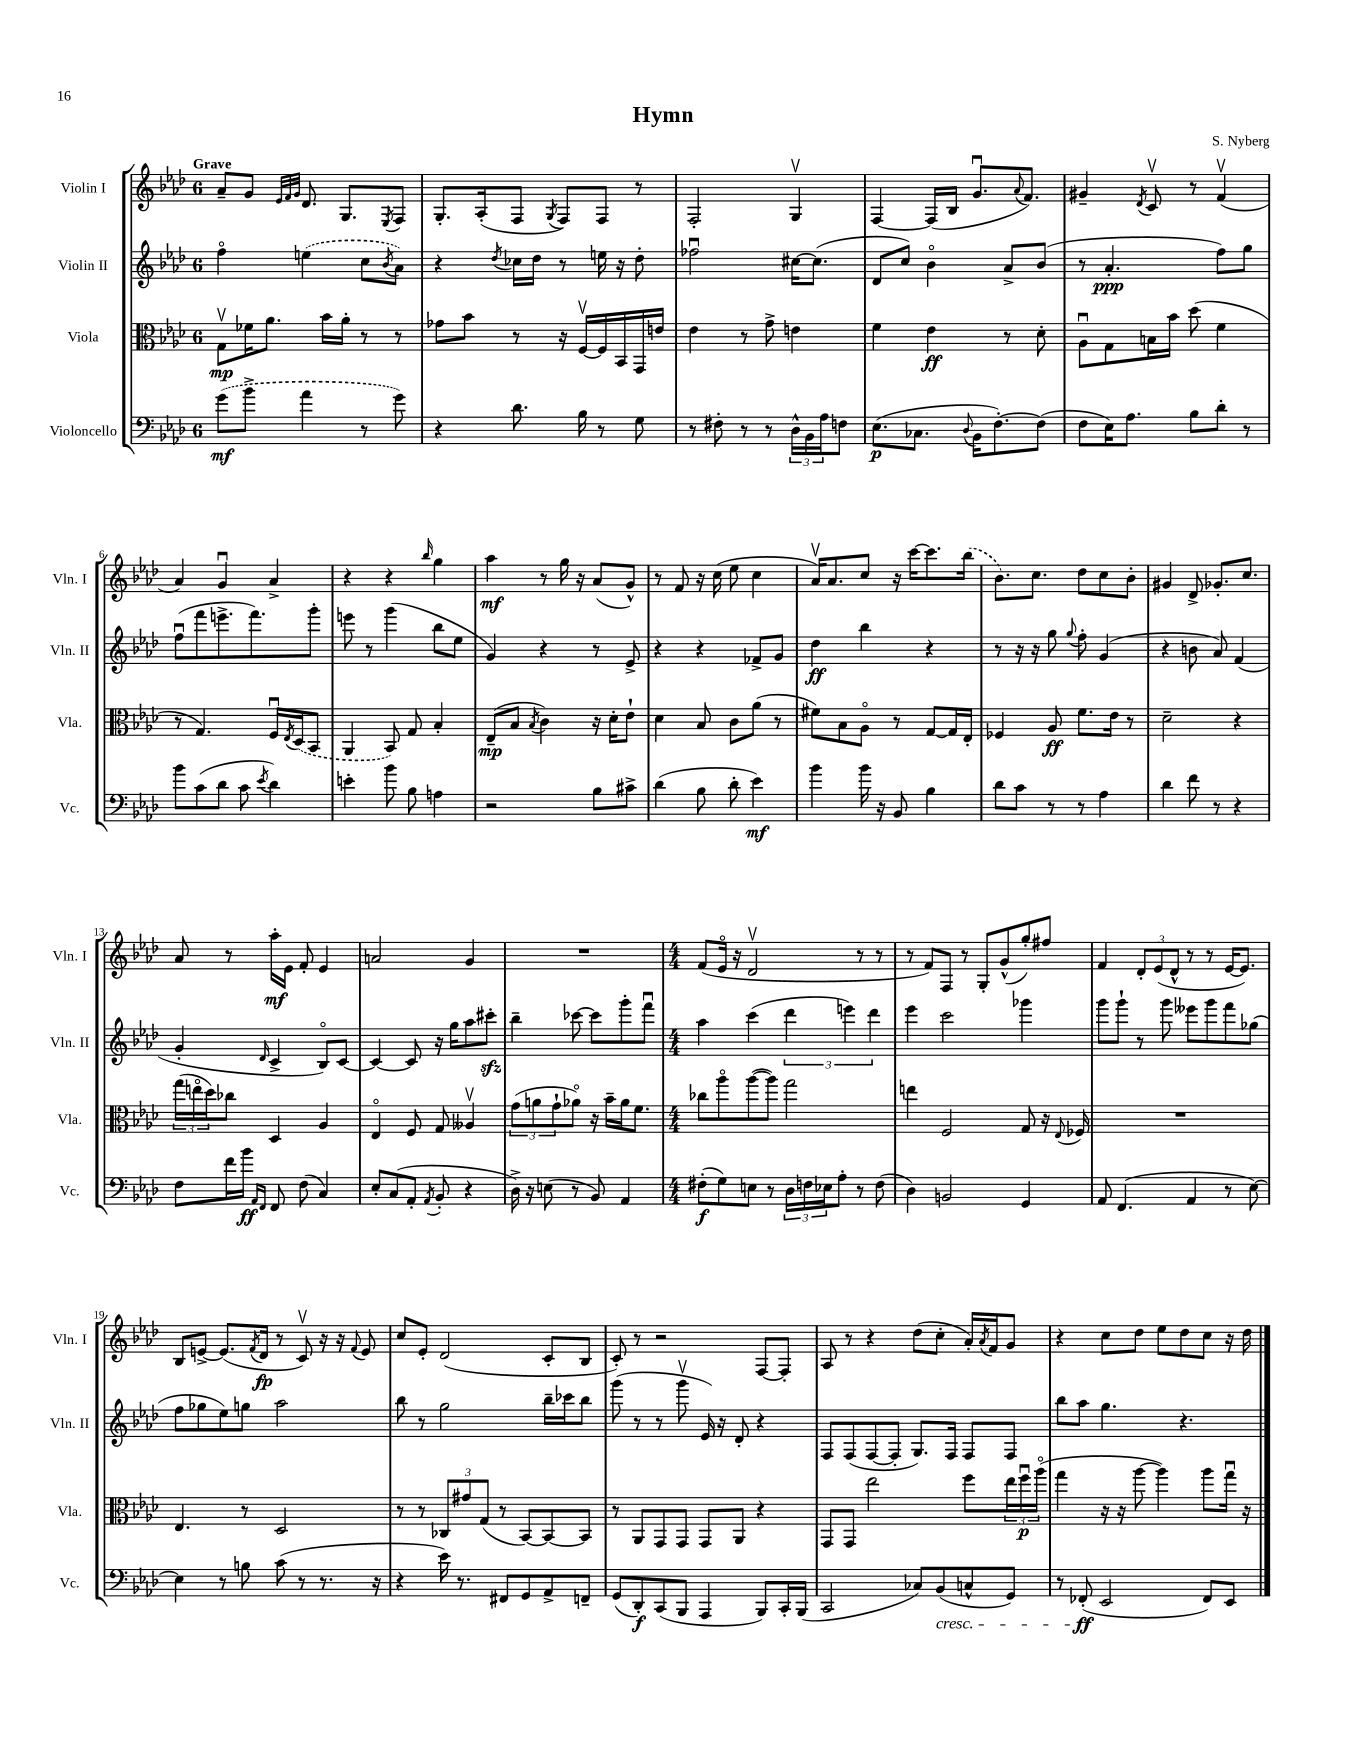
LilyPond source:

\header { title = "Hymn" composer = "S. Nyberg" }
<<
\new StaffGroup <<
\new Staff = "s0" \with { instrumentName = "Violin I" shortInstrumentName = "Vln. I" } {
    \clef treble \key aes \major \once \override Staff.TimeSignature.style = #'single-digit \time 6/8 \tempo "Grave"
    aes'8-- g'8 \grace { ees'32 f'32 g'32 } des'8. g8. \acciaccatura { ees8 } f8 |
    g8.-. aes16-.( f8 \acciaccatura { g8 } f8) f8 r8 |
    f2-. g4\upbow |
    f4~ f16( bes16 g'8.\downbow \appoggiatura { aes'8 } f'8.) |
    gis'4-- \acciaccatura { des'8 } c'8\upbow r8 f'4\upbow( |
    aes'4) g'4\downbow aes'4-> |
    r4 r4 \grace { bes''16 } g''4 |
    aes''4\mf r8 g''16 r16 aes'8( g'8-^) |
    r8 f'8 r16 c''16( ees''8 c''4 |
    aes'16\upbow) aes'8. c''8 r16 c'''16~ c'''8. \once \slurDashed bes''16( |
    bes'8.) c''8. des''8 c''8 bes'8-. |
    gis'4 des'8-> ges'8.-. c''8. |
    aes'8 r8 aes''16-.\mf ees'16 f'8-. ees'4 |
    a'2 g'4 |
    R2. |
    \numericTimeSignature \time 4/4 f'8( ees'16\flageolet r16 des'2\upbow r8 r8 |
    r8 f'8) f8 r8 g8-. g'8-^( g''8-.) fis''8 |
    f'4 \tuplet 3/2 { des'8-. ees'8( des'8-^ } r8 r8 ees'16~ ees'8.) |
    bes8 e'8~-> e'8.( \acciaccatura { f'8 } des'16\fp r8 c'8\upbow) r16 r16 \appoggiatura { f'8 } e'8 |
    c''8 ees'8-. des'2( c'8-. bes8 |
    c'8-.) r8 r2 f8~ f8-. |
    aes8 r8 r4 des''8( c''8-. aes'16-.) \acciaccatura { aes'8 } f'16 g'8 |
    r4 c''8 des''8 ees''8 des''8 c''8 r16 des''16 \bar "|." |
}
\new Staff = "s1" \with { instrumentName = "Violin II" shortInstrumentName = "Vln. II" } {
    \clef treble \key aes \major \once \override Staff.TimeSignature.style = #'single-digit \time 6/8
    f''4\flageolet \once \slurDashed e''4( c''8 \acciaccatura { bes'8 } aes'8) |
    r4 \acciaccatura { des''8 } ces''16 des''16 r8 e''16 r16 des''8-. |
    fes''2\downbow cis''16~ cis''8.( |
    des'8 c''8) bes'4\flageolet aes'8-> bes'8( |
    r8 aes'4.-.\ppp f''8) g''8 |
    f''8\downbow( f'''8 e'''8.-> f'''8.) g'''8-. |
    e'''8 r8 g'''4( bes''8 ees''8 |
    g'4) r4 r8 ees'8-> |
    r4 r4 fes'8-> g'8 |
    des''4\ff bes''4 r4 |
    r8 r16 r16 g''8 \appoggiatura { g''8 } f''8-. g'4( |
    r4 b'8 aes'8) f'4( |
    g'4-. \grace { des'16 } c'4-> bes8\flageolet) c'8~ |
    c'4~ c'8 r16 g''16 aes''8 cis'''8-.\sfz |
    bes''4-- ces'''8~ ces'''8 g'''8-. f'''8\downbow |
    \numericTimeSignature \time 4/4 aes''4 c'''4( \tuplet 3/2 { des'''4 e'''4) des'''4 } |
    ees'''4 c'''2 ges'''4 |
    g'''8 g'''8-! r8 g'''8 eeses'''8 g'''8 f'''8 ges''8( |
    f''8 ges''8 ees''8) g''8 aes''2 |
    bes''8 r8 g''2 bes''16-- ces'''16 bes''8 |
    g'''8( r8 r8 g'''8\upbow ees'16) r16 des'8-. r4 |
    f8 f8( f8~ f8-. g8.) f16 f8 f8 |
    bes''8 aes''8 g''4. r4. \bar "|." |
}
\new Staff = "s2" \with { instrumentName = "Viola" shortInstrumentName = "Vla." } {
    \clef alto \key aes \major \once \override Staff.TimeSignature.style = #'single-digit \time 6/8
    g8\upbow\mp fes'16 aes'8. bes'16 aes'16-. r8 r8 |
    ges'8 bes'8 r8 r16 f16~\upbow f16 bes,16 g,16 e'16 |
    ees'4 r8 g'8-> e'4 |
    f'4 ees'4\ff r8 des'8-. |
    aes8\downbow g8 b16 bes'16 des''8( f'4 |
    r8 g4.) f16\downbow \acciaccatura { ees8 } \once \slurDashed des16( bes,8 |
    aes,4 bes,8) g8 bes4-. |
    ees8--\mp( bes8 \acciaccatura { bes8 } c'4) r16 des'16-. ees'8-! |
    des'4 bes8 c'8 aes'8( r8 |
    fis'8) bes8 aes8\flageolet r8 g8~ g16 ees16-. |
    fes4 aes8\ff f'8. ees'16 r8 |
    des'2-- r4 |
    \tuplet 3/2 { g''16( e''16\flageolet des''16) } ces''8 des4 aes4 |
    ees4\flageolet f8 g8 aeses4\upbow |
    \tuplet 3/2 { g'8( a'8 g'8-! } aes'8\flageolet) r16 bes'16-- aes'16 f'8. |
    \numericTimeSignature \time 4/4 ces''8 aes''8\flageolet aes''8~( aes''8) g''2 |
    e''4 f2 g8 r16 \appoggiatura { ees8 } fes16 |
    R1 |
    ees4. r8 des2 |
    r8 r8 \tuplet 3/2 { ces8 gis'8 g8( } r8 bes,8~) bes,8~ bes,8 |
    r8 aes,8 g,8 g,8 g,8 aes,8 r4 |
    g,8 g,8 ees''2 f''8 \tuplet 3/2 { ees''16 f''16\downbow\p aes''16\flageolet( } |
    g''4 r16 r16 aes''8~ aes''4) aes''8 g''16\downbow r16 \bar "|." |
}
\new Staff = "s3" \with { instrumentName = "Violoncello" shortInstrumentName = "Vc." } {
    \clef bass \key aes \major \once \override Staff.TimeSignature.style = #'single-digit \time 6/8
    \once \slurDashed g'8\mf( bes'8-> aes'4 r8 g'8) |
    r4 des'8. bes16 r8 g8 |
    r8 fis8-. r8 r8 \tuplet 3/2 { des16-^ bes,16 aes16 } f8 |
    ees8.\p( ces8. \appoggiatura { des8 } bes,16 f8.~-.) f8( |
    f8 ees16) aes8. bes8 des'8-. r8 |
    bes'8 c'8( des'8 c'8 \acciaccatura { ees'8 } des'4) |
    e'4-. bes'8 bes8 a4 |
    r2 bes8 cis'8-> |
    des'4( bes8 des'8-. ees'4\mf) |
    bes'4 bes'16 r16 bes,8 bes4 |
    des'8 c'8 r8 r8 aes4 |
    des'4 f'8 r8 r4 |
    f8 f'16 bes'16\ff \grace { aes,16 f,16 } f,8 f8( c4) |
    ees8-. c8( aes,8-. \acciaccatura { aes,8 } bes,8-. r4 |
    des16->) r16 e8( r8 bes,8) aes,4 |
    \numericTimeSignature \time 4/4 fis8-.\f( g8) e8 r8 \tuplet 3/2 { des16 f16 ees16 } aes8-. r8 f8( |
    des4) b,2 g,4 |
    aes,8 f,4.( aes,4 r8 ees8~) |
    ees4 r8 b8 c'8( r8 r8. r16 |
    r4 ees'16) r8. fis,8 g,8 aes,8-> f,8-- |
    g,8( des,8-.\f) c,8( bes,,8 aes,,4 bes,,8) c,16-. bes,,16( |
    c,2 ces8) bes,8\cresc( c8-^ g,8) |
    r8 fes,8-.\ff\!( ees,2 fes,8) ees,8 \bar "|." |
}
>>
>>
